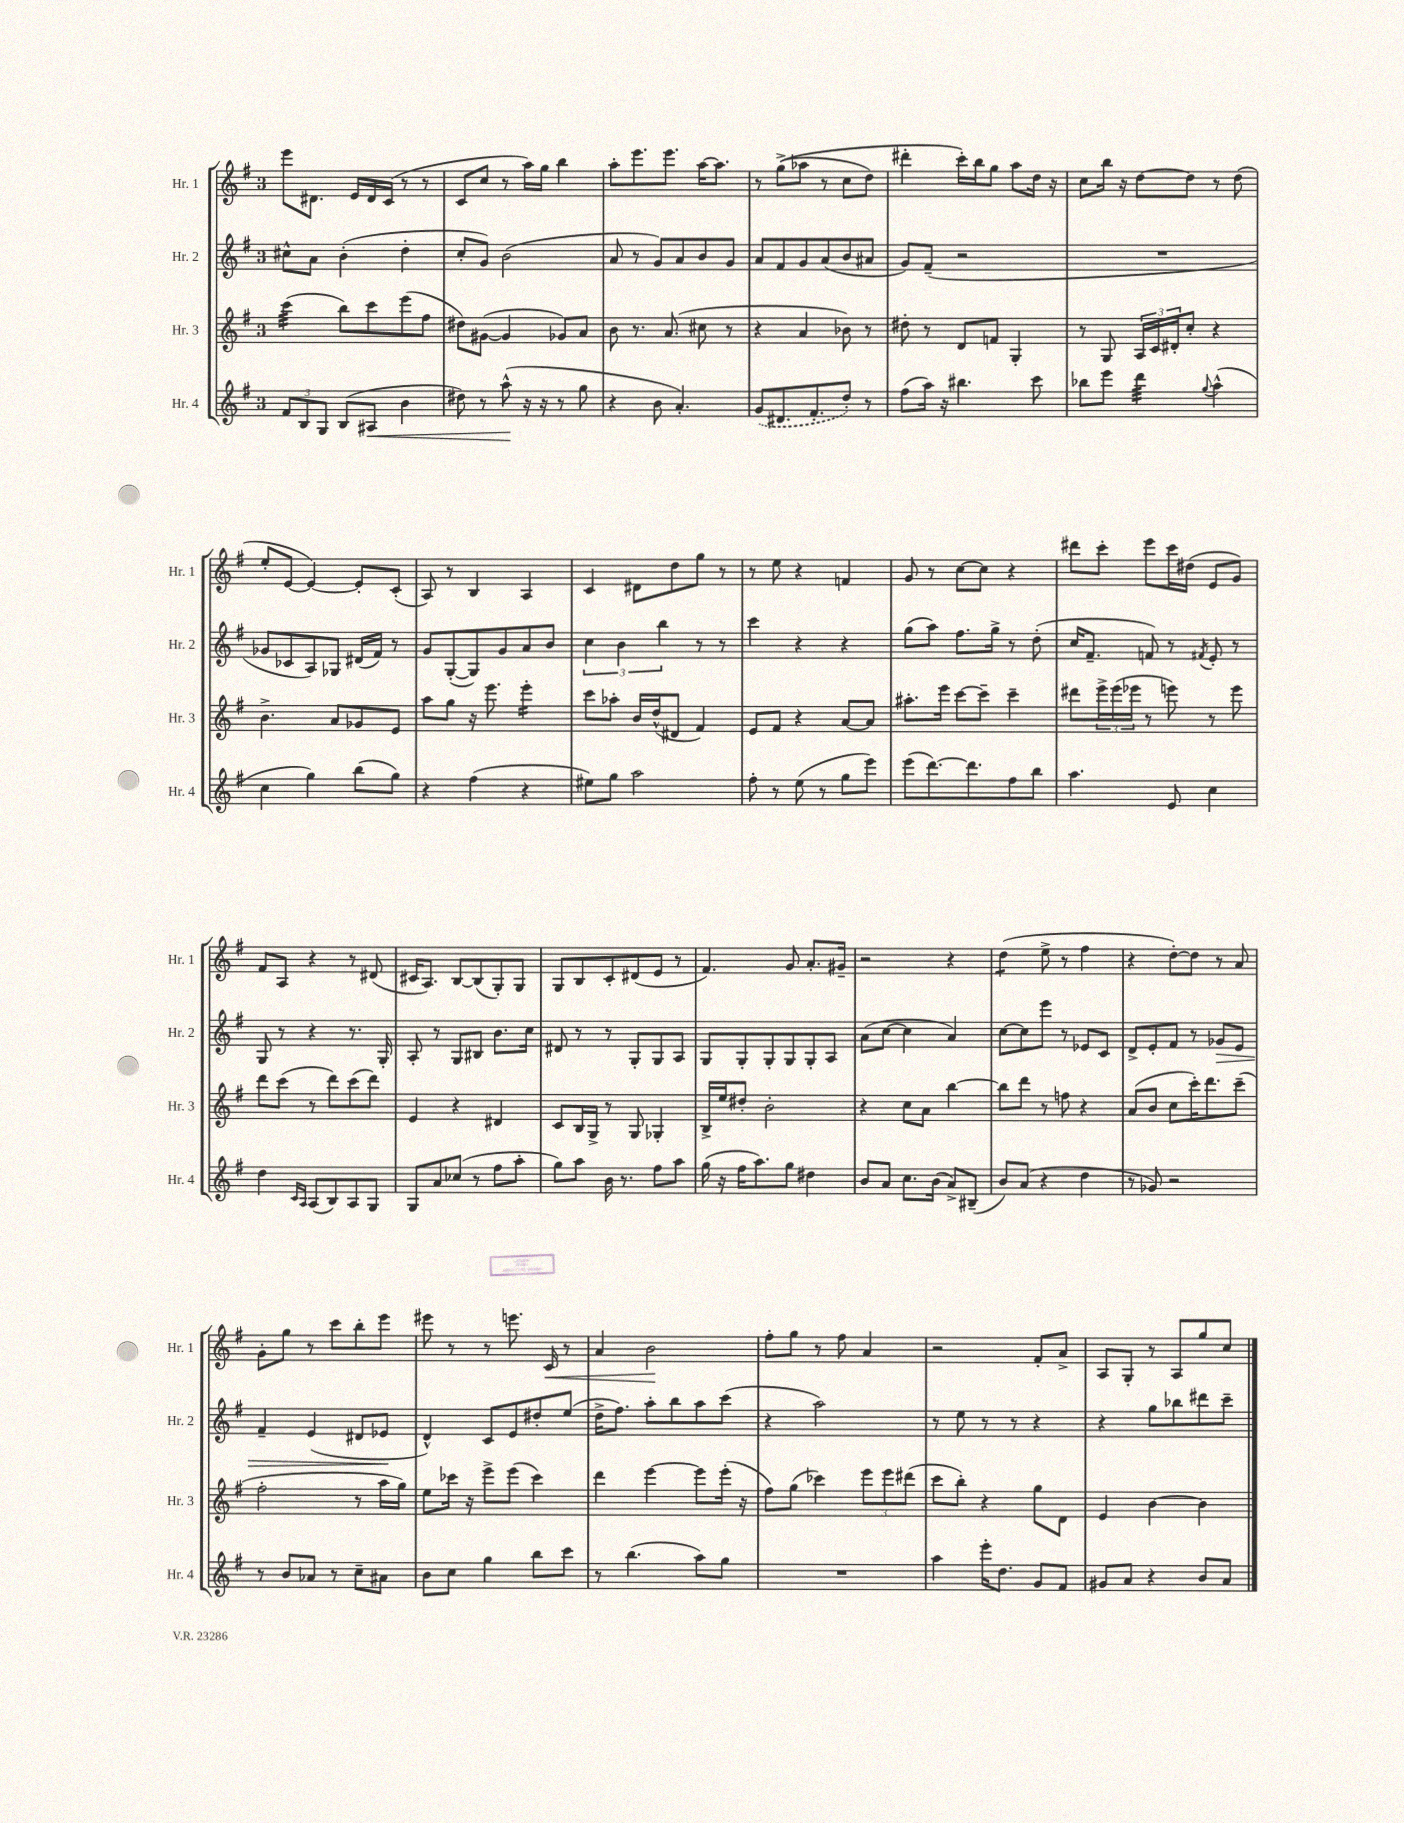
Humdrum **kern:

**kern	**kern	**kern	**kern
*staff4	*staff3	*staff2	*staff1
*clefG2	*clefG2	*clefG2	*clefG2
*k[f#]	*k[f#]	*k[f#]	*k[f#]
*M3/4	*M3/4	*M3/4	*M3/4
12f#	(4ccc	8cc#^^	8eee
12B	.	.	.
.	.	8a	8.d#
12G	.	.	.
(8B	8bb)	(4b'	.
.	.	.	16e
8A#	8ccc	.	16d#
.	.	.	(16c
4b	(8eee	4dd'	8r
.	8ff#	.	8r
=	=	=	=
8dd#)	8dd#)	8cc'	8c
8r	([8g#	8g)	8cc
(8aa^^	4g#]	(2b	8r
16r	.	.	16aa)
16r	.	.	16gg
8r	8g-)	.	4bb
8gg	8a	.	.
=	=	=	=
4r	8b	8a	8aa'
.	8.r	8r	8.eee
8b	.	8g)	.
.	(8.a	.	8.eee
4.a')	.	8a	.
.	8cc#	8b	[16aa
.	.	.	8.aa]
.	8r	8g	.
=	=	=	=
(8g	4r	8a	8r
8.d#	.	8f#	&((8gg^
.	4a	8g	8aa-
8.f#'	.	.	.
.	.	(8a	8r
8dd')	8b-)	8b	8cc
8r	8r	8a#	8dd)
=	=	=	=
(8ff#	8dd#'	8g)	4ddd#'
16aa)	8r	(8f#~	.
16r	.	.	.
4.bb#	8d	2r	16ccc'&)
.	.	.	16bb
.	8f	.	8gg
.	4G'	.	8aa
8ccc	.	.	16dd
.	.	.	16r
=	=	=	=
8bb-	8r	2.r	8cc
8eee	8G	.	16bb
.	.	.	16r
4ddd	24A	.	[8dd
.	24c	.	.
.	24d#'	.	.
.	8cc'	.	8dd]
8qqgg	.	.	.
(4aa^^	4r	.	8r
.	.	.	(8dd
=	=	=	=
4cc	4.b^	8g-	8ee'
.	.	8c-	[8e
4gg)	.	8A)	4e_)
.	8a	8G-	.
(8bb	8g-	(16d#	8e']
.	.	16f#)	.
8gg)	8e	8r	(8c'
=	=	=	=
4r	8aa	8g	8A)
.	8gg	([8G'	8r
(4ff#	16r	8G])	4B
.	8.eee	.	.
.	.	8g	.
4r	4eee'	8a	4A
.	.	8b	.
=	=	=	=
8ee#)	8ccc	6cc	4c
8gg	8aa-'	.	.
.	.	6b	.
2aa	16b	.	8d#
.	(16dd^^	.	.
.	.	6bb	.
.	8d#	.	8dd
.	4f#)	8r	8gg
.	.	8r	8r
=	=	=	=
8ff#'	8e	4ccc	8r
8r	8f#	.	8ee
(8ee	4r	4r	4r
8r	.	.	.
8gg	[8a	4r	4f
8eee)	8a]	.	.
=	=	=	=
(8eee	8.aa#'	(8gg	8g
[8.ddd)	.	8aa)	8r
.	16eee	.	.
.	[8ccc	8.ff#	[8cc
8.ddd]	.	.	.
.	8ccc~]	.	8cc]
.	.	16gg^	.
8ff#	4ccc~	8r	4r
8bb	.	(8dd'	.
=	=	=	=
4.aa	8ddd#	16cc	8ddd#
.	.	8.f#~	.
.	24eee^	.	8ccc'
.	(24eee	.	.
.	24eee-	.	.
.	8r	8f)	8eee
8e	8eee)	8r	16ccc
.	.	.	(16dd#
.	.	8qf#	.
4cc	8r	8e'	8e
.	8eee	8r	8g)
=	=	=	=
4dd	8ddd	8G	8f#
.	(8ccc	8r	8A
16qqc	.	.	.
16qqA	.	.	.
(8A	8r	4r	4r
8B)	8ddd)	.	.
8A	(8ccc	8.r	8r
8G	8ddd)	.	(8d#
.	.	16G'	.
=	=	=	=
8G	4e	8A'	16c#
.	.	.	8.A)
8a	.	8r	.
(8cc-	4r	8G	[8B
8r	.	8B#	(8B]
8ff#	4d#	8.b	8G')
8aa'	.	.	8G
.	.	16cc	.
=	=	=	=
8gg)	8c	8d#	8G
8aa	16B	8r	8B
.	16G^	.	.
16b	8r	8r	8c'
8.r	.	.	.
.	8G	8G'	(8d#
8ff#	4G-'	8G	8e
8aa	.	8A	8r
=	=	=	=
(16gg	16B^	8G	4.f#)
16r	16ee	.	.
16ff#	8dd#'	8G'	.
8.aa)	.	.	.
.	2b'	8G'	.
8gg	.	8G	8g
4dd#	.	8G'	8.a'
.	.	8A	.
.	.	.	16g#~
=	=	=	=
8b	4r	(8a	2r
8a	.	[8cc	.
8.cc	8cc	4cc]	.
.	8a	.	.
(16b	.	.	.
8a^)	[4bb	4a)	4r
(8B#~	.	.	.
=	=	=	=
8b)	8bb]	[8cc	(4dd
(8a	8ddd	8cc]	.
4r	8r	8eee	8ee^
.	8ff	8r	8r
4dd	4r	8e-	4ff#
.	.	8c	.
=	=	=	=
8r	(8a	8d^	4r
8g-)	8b	8e'	.
2r	8cc	8f#	[8dd')
.	16ccc')	8r	8dd]
.	8.ddd	.	.
.	.	8g-	8r
.	(8ccc~	8e	8a
=	=	=	=
8r	2ff#'	4f#~	8g'
8b	.	.	8gg
8a-	.	(4e	8r
8r	.	.	8ccc
8cc~	8r	8d#	8bb'
8a#	16aa	8e-	8eee
.	16gg)	.	.
=	=	=	=
8b	8ee	4d^^)	8eee#
8cc	16ccc-	.	8r
.	16r	.	.
4gg	8eee^	8c	8r
.	(8eee	8e	8.eee
8bb	4ccc-)	8dd#'	.
.	.	.	16c
8ccc	.	(8ee	8r
=	=	=	=
8r	4ddd	16dd^	4a
.	.	8.ff#)	.
(4.bb	.	.	.
.	[4eee	8aa'	2b
.	.	8bb	.
8aa)	8eee]	8aa	.
8gg	(16eee'	(8ccc	.
.	16r	.	.
=	=	=	=
2.r	8ff#)	4r	8ff#'
.	(8gg	.	8gg
.	4ccc-)	2aa)	8r
.	.	.	8ff#
.	12eee	.	4a
.	12eee	.	.
.	(12ddd#	.	.
=	=	=	=
4aa	8ccc	8r	2r
.	8bb')	8ee	.
16eee'	4r	8r	.
8.dd	.	.	.
.	.	8r	.
8g	8gg	4r	8f#'
8f#	8d	.	8a^
=	=	=	=
8g#	4e	4r	8A
8a	.	.	8G'
4r	[4b	8gg	8r
.	.	8bb-	8A
8b	4b]	8ddd#	8gg
8a	.	8ccc~	8cc
==	==	==	==
*-	*-	*-	*-
